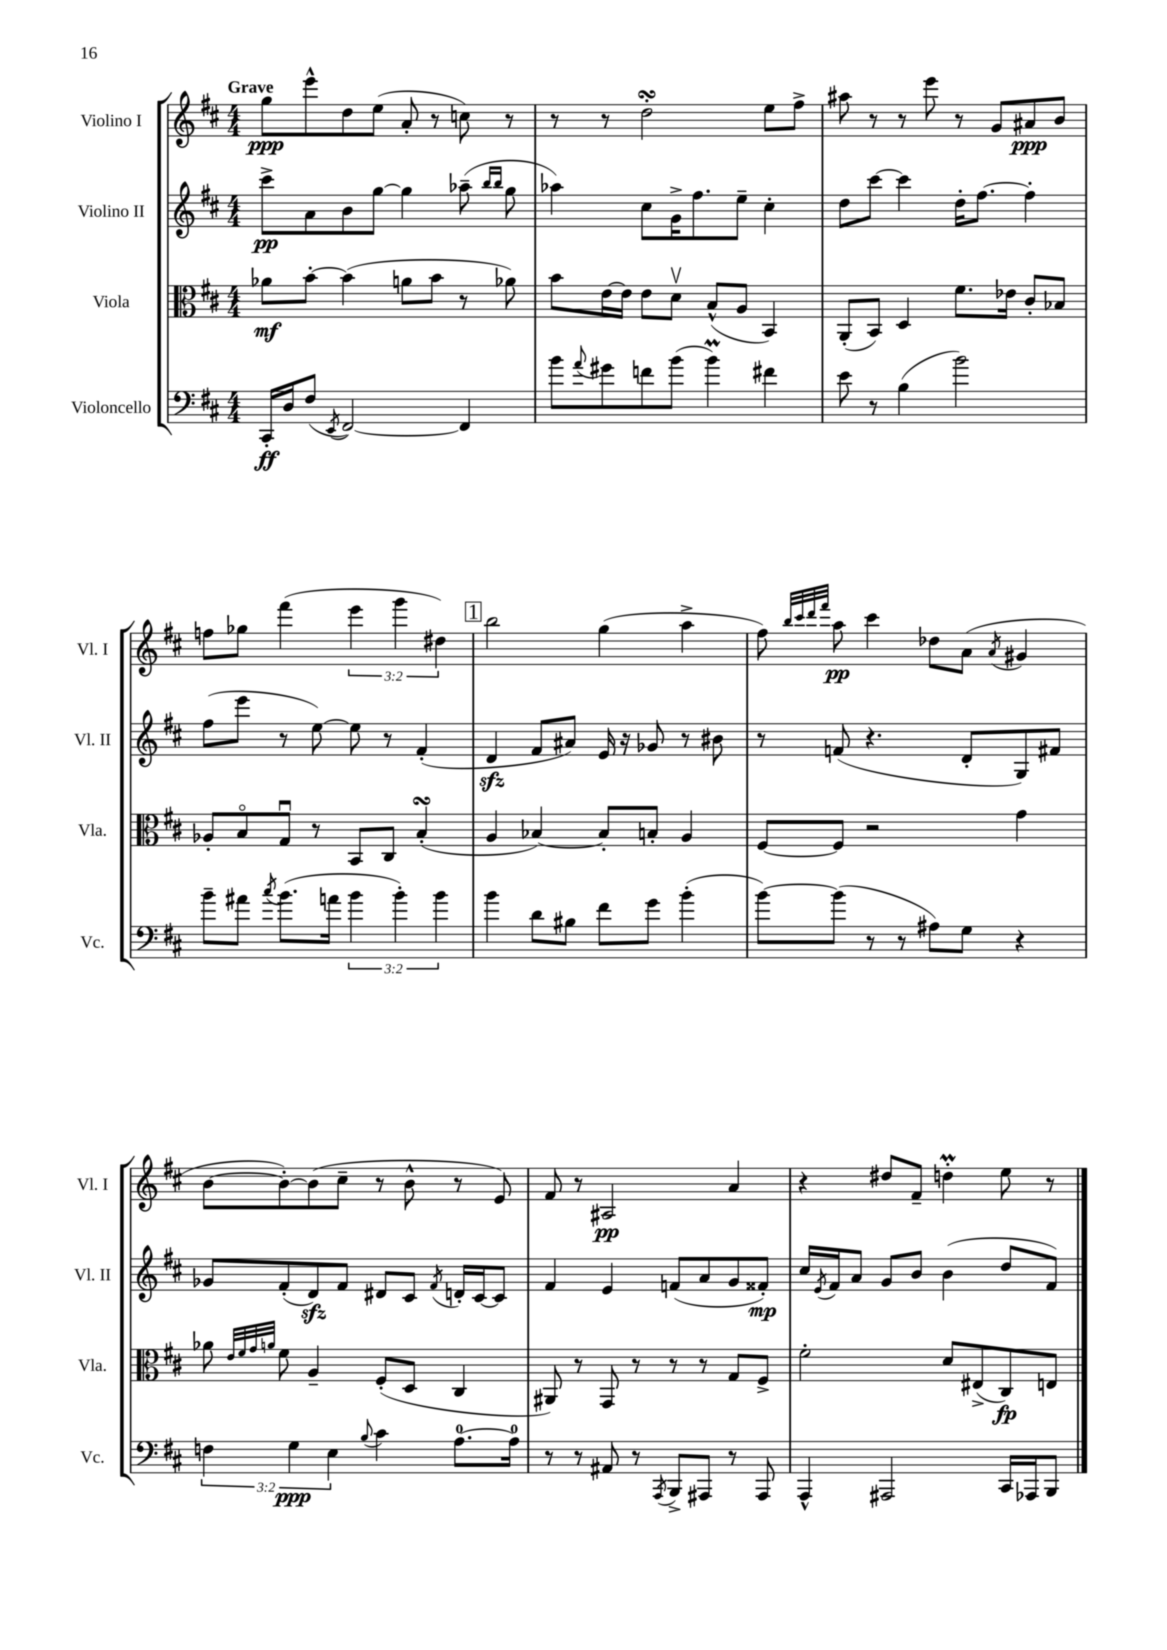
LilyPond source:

<<
\new StaffGroup <<
\new Staff = "s0" \with { instrumentName = "Violino I" shortInstrumentName = "Vl. I" } {
    \clef treble \key d \major \numericTimeSignature \time 4/4 \override Staff.TupletNumber.text = #tuplet-number::calc-fraction-text \tempo "Grave"
    g''8\ppp e'''8-^ d''8 e''8( a'8-. r8 c''8) r8 |
    r8 r8 d''2-.\turn e''8 fis''8-> |
    ais''8 r8 r8 e'''8 r8 g'8 ais'8\ppp b'8 |
    f''8 ges''8 fis'''4( \tuplet 3/2 { e'''4 g'''4 dis''4) } |
    \mark \markup { \box "1" } b''2 g''4( a''4-> |
    fis''8) \grace { b''32 cis'''32 d'''32 fis'''32 } a''8\pp cis'''4 des''8 a'8( \acciaccatura { a'8 } gis'4 |
    b'8~ b'8~-.) b'8( cis''8-- r8 b'8-^ r8 e'8) |
    fis'8 r8 ais2\pp a'4 |
    r4 dis''8 fis'8-- d''4-.\prall e''8 r8 \bar "|." |
}
\new Staff = "s1" \with { instrumentName = "Violino II" shortInstrumentName = "Vl. II" } {
    \clef treble \key d \major \numericTimeSignature \time 4/4
    cis'''8->\pp a'8 b'8 g''8~ g''4 aes''8--( \grace { b''16 b''16 } g''8 |
    aes''4) cis''8 g'16-> fis''8. e''8-- cis''4-. |
    d''8 cis'''8~ cis'''4 d''16-. fis''8.~ fis''4-. |
    fis''8( e'''8 r8 e''8~) e''8 r8 fis'4-.( |
    \mark \markup { \box "1" } d'4\sfz fis'8 ais'8) e'16 r16 ges'8 r8 bis'8 |
    r8 f'8( r4. d'8-. g8) fis'8 |
    ges'8 fis'8-.( d'8\sfz) fis'8 dis'8 cis'8 \acciaccatura { fis'8 } d'16-. cis'16~ cis'8 |
    fis'4 e'4 f'8( a'8 g'8 fisis'8-.\mp) |
    cis''16 \acciaccatura { e'8 } fis'16 a'8 g'8 b'8 b'4( d''8 fis'8) \bar "|." |
}
\new Staff = "s2" \with { instrumentName = "Viola" shortInstrumentName = "Vla." } {
    \clef alto \key d \major \numericTimeSignature \time 4/4
    aes'8\mf b'8~-. b'4( a'8 b'8 r8 aes'8) |
    b'8 e'16~ e'16 e'8 d'8\upbow b8-^( a8 b,4) |
    a,8-.( b,8) d4 fis'8. ees'16 cis'8-. bes8 |
    aes8-. b8\flageolet g8\downbow r8 b,8 cis8 b4-.\turn( |
    \mark \markup { \box "1" } a4 bes4~) bes8-. b8-. a4 |
    fis8~ fis8 r2 g'4 |
    aes'8 \grace { e'32 fis'32 g'32 a'32 } fis'8 a4-- fis8-.( d8 cis4 |
    ais,8) r8 g,8 r8 r8 r8 g8 fis8-> |
    fis'2-. d'8 eis8->( cis8\fp) e8 \bar "|." |
}
\new Staff = "s3" \with { instrumentName = "Violoncello" shortInstrumentName = "Vc." } {
    \clef bass \key d \major \numericTimeSignature \time 4/4 \override Staff.TupletNumber.text = #tuplet-number::calc-fraction-text
    cis,16-.\ff d16 fis8( \acciaccatura { e,8 } fis,2~) fis,4 |
    b'8 \appoggiatura { a'8 } gis'8 f'8 b'8( b'4\prall) fis'4 |
    e'8 r8 b4( b'2) |
    b'8-- ais'8 \acciaccatura { cis''8 } b'8.( a'16 \tuplet 3/2 { b'4 b'4-.) b'4 } |
    \mark \markup { \box "1" } b'4 d'8 bis8 fis'8 g'8 b'4-.( |
    b'8~) b'8( r8 r8 ais8) g8 r4 |
    \tuplet 3/2 { f4 g4\ppp e4 } \appoggiatura { b8 } cis'4 a8.-0~ a16-0 |
    r8 r8 ais,8 r8 \acciaccatura { a,,8 } b,,8-> ais,,8 r8 ais,,8 |
    a,,4-^ ais,,2 cis,16 aes,,16 b,,8 \bar "|." |
}
>>
>>
\layout { \context { \Score \remove "Bar_number_engraver" } }
